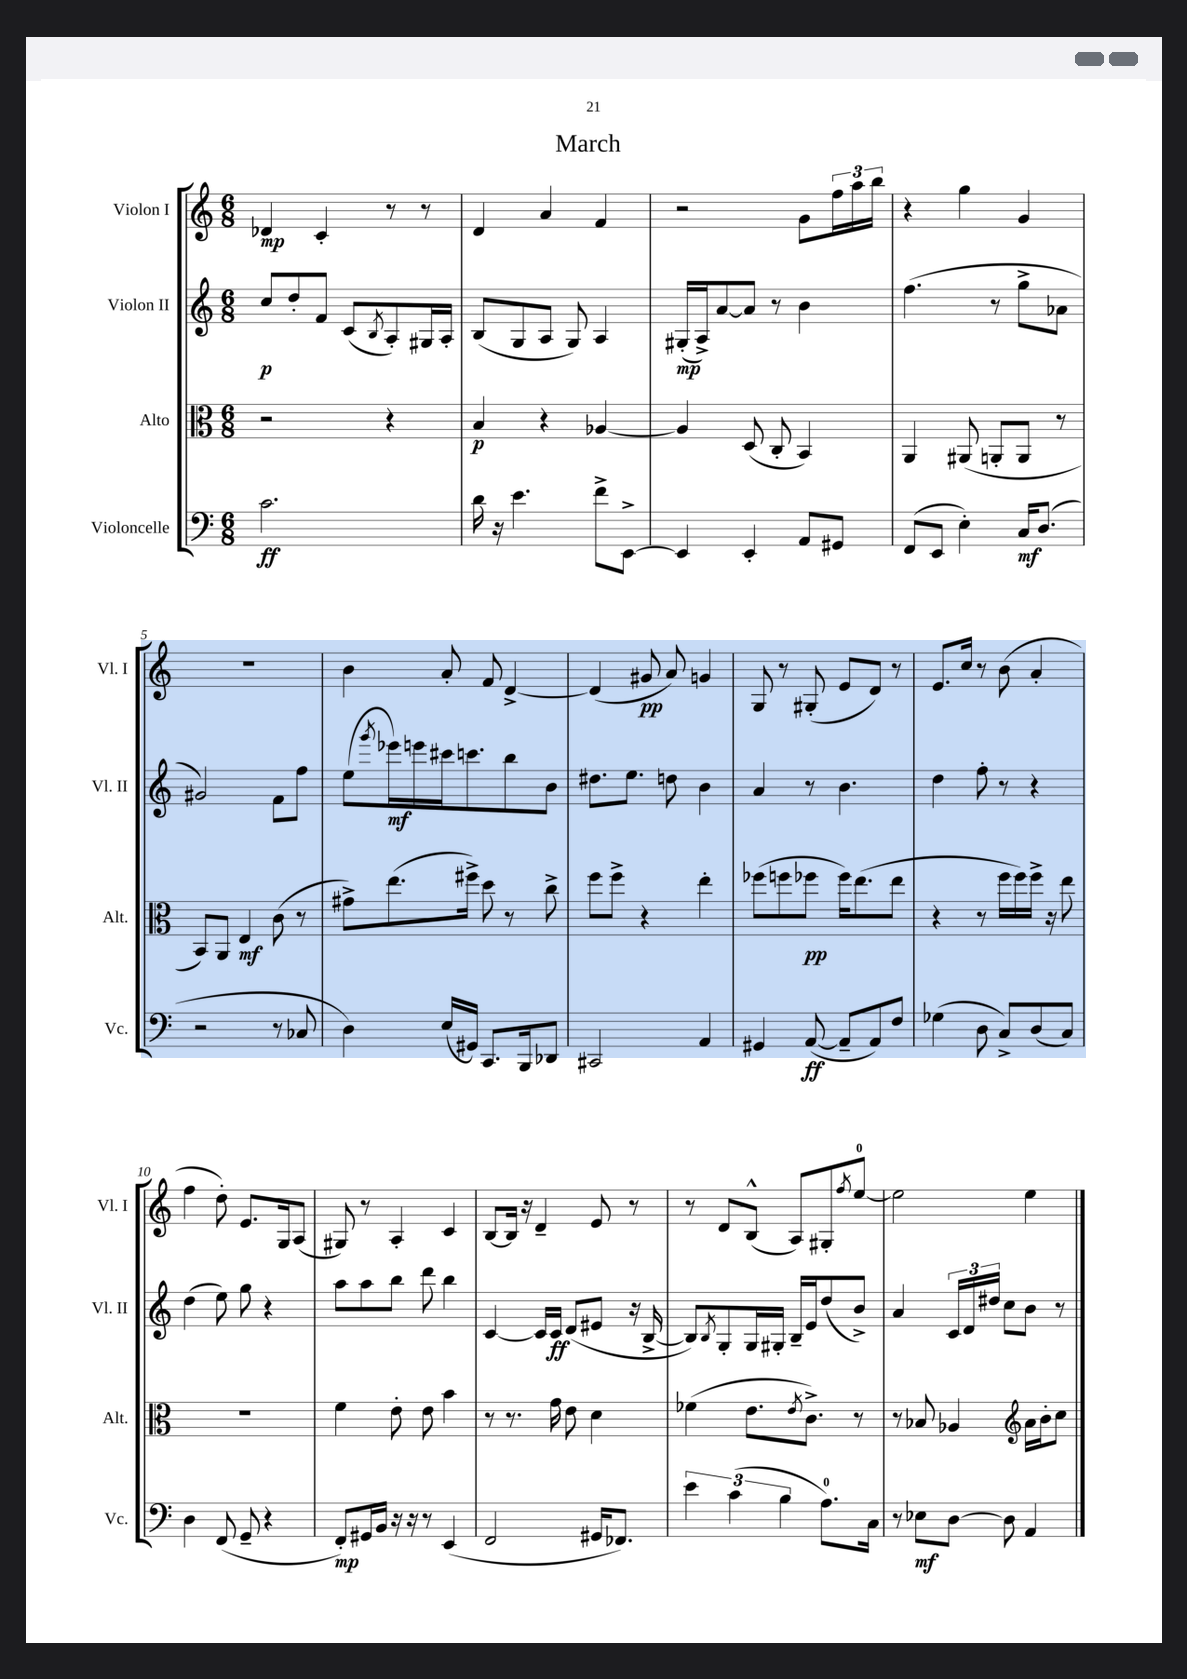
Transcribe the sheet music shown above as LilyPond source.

\header { title = "March" }
<<
\new StaffGroup <<
\new Staff = "s0" \with { instrumentName = "Violon I" shortInstrumentName = "Vl. I" } {
    \clef treble \key c \major \numericTimeSignature \time 6/8
    des'4\mp c'4-. r8 r8 |
    d'4 a'4 f'4 |
    r2 g'8 \tuplet 3/2 { f''16 a''16 b''16 } |
    r4 g''4 g'4 |
    r2. |
    b'4 a'8-. f'8 d'4~-> |
    d'4( gis'8\pp a'8) g'4 |
    g8 r8 gis8-.( e'8 d'8) r8 |
    e'8. c''16 r8 b'8( a'4-. |
    f''4 d''8-.) e'8. g16 a8( |
    gis8) r8 a4-. c'4 |
    b8~ b16 r16 d'4-- e'8 r8 |
    r8 d'8 b8-^( a8) gis8-. \acciaccatura { f''8 } e''8-0~ |
    e''2 e''4 \bar "|." |
}
\new Staff = "s1" \with { instrumentName = "Violon II" shortInstrumentName = "Vl. II" } {
    \clef treble \key c \major \numericTimeSignature \time 6/8
    c''8\p d''8-. f'8 c'8( \acciaccatura { b8 } a8-.) gis16 a16-. |
    b8( g8 a8 g8) a4 |
    gis16-.\mp( a16->) a'8~ a'8 r8 b'4 |
    f''4.( r8 g''8-> aes'8 |
    gis'2) f'8 f''8 |
    e''8( \acciaccatura { g'''8 } ees'''16\mf) e'''16 cis'''16 c'''8. b''8 b'8 |
    dis''8. e''8. d''8 b'4 |
    a'4 r8 b'4. |
    d''4 f''8-. r8 r4 |
    d''4( e''8) g''8 r4 |
    a''8 a''8 b''8 d'''8 b''4 |
    c'4~ c'16 c'16\ff d'8( eis'8 r16 b16~-> |
    b8) \acciaccatura { b8 } g8-. g16 gis16-. b16-- e'16 d''8( b'8->) |
    a'4 \tuplet 3/2 { c'16 d'16 dis''16 } c''8 b'8 r8 \bar "|." |
}
\new Staff = "s2" \with { instrumentName = "Alto" shortInstrumentName = "Alt." } {
    \clef alto \key c \major \numericTimeSignature \time 6/8
    r2 r4 |
    b4\p r4 aes4~ |
    aes4 d8( c8-. b,4) |
    a,4 ais,8( a,8-. a,8 r8 |
    b,8) a,8 e4\mf c'8( r8 |
    gis'8->) e''8.( fis''16->) d''8 r8 c''8-> |
    f''8 f''8-> r4 e''4-. |
    fes''8( f''8 fes''8\pp fes''16) e''8.( e''8 |
    r4 r8 f''16 f''16) f''16-> r16 e''8 |
    R2. |
    f'4 e'8-. e'8 b'4 |
    r8 r8. g'16 e'8 d'4 |
    fes'4( e'8. \acciaccatura { e'8 } c'8.->) r8 |
    r8 bes8 aes4 \clef treble a'16 b'16-. c''8 \bar "|." |
}
\new Staff = "s3" \with { instrumentName = "Violoncelle" shortInstrumentName = "Vc." } {
    \clef bass \key c \major \numericTimeSignature \time 6/8
    c'2.\ff |
    d'16 r16 e'4. f'8-> e,8~-> |
    e,4 e,4-. a,8 gis,8 |
    f,8( e,8 e4-.) c16\mf d8.( |
    r2 r8 ces8 |
    d4) e16( gis,16) c,8. b,,16 des,8 |
    cis,2 a,4 |
    gis,4 a,8~\ff( a,8-- a,8) f8 |
    ges4( d8 c8->) d8( c8) |
    d4 f,8( g,8-- r4 |
    f,8-.\mp) gis,16 b,16 r16 r16 r8 e,4( |
    f,2 gis,16 fes,8.) |
    \tuplet 3/2 { e'4 c'4( b4 } a8.-0) c16 |
    r8 ees8\mf d8~ d8 a,4 \bar "|." |
}
>>
>>
